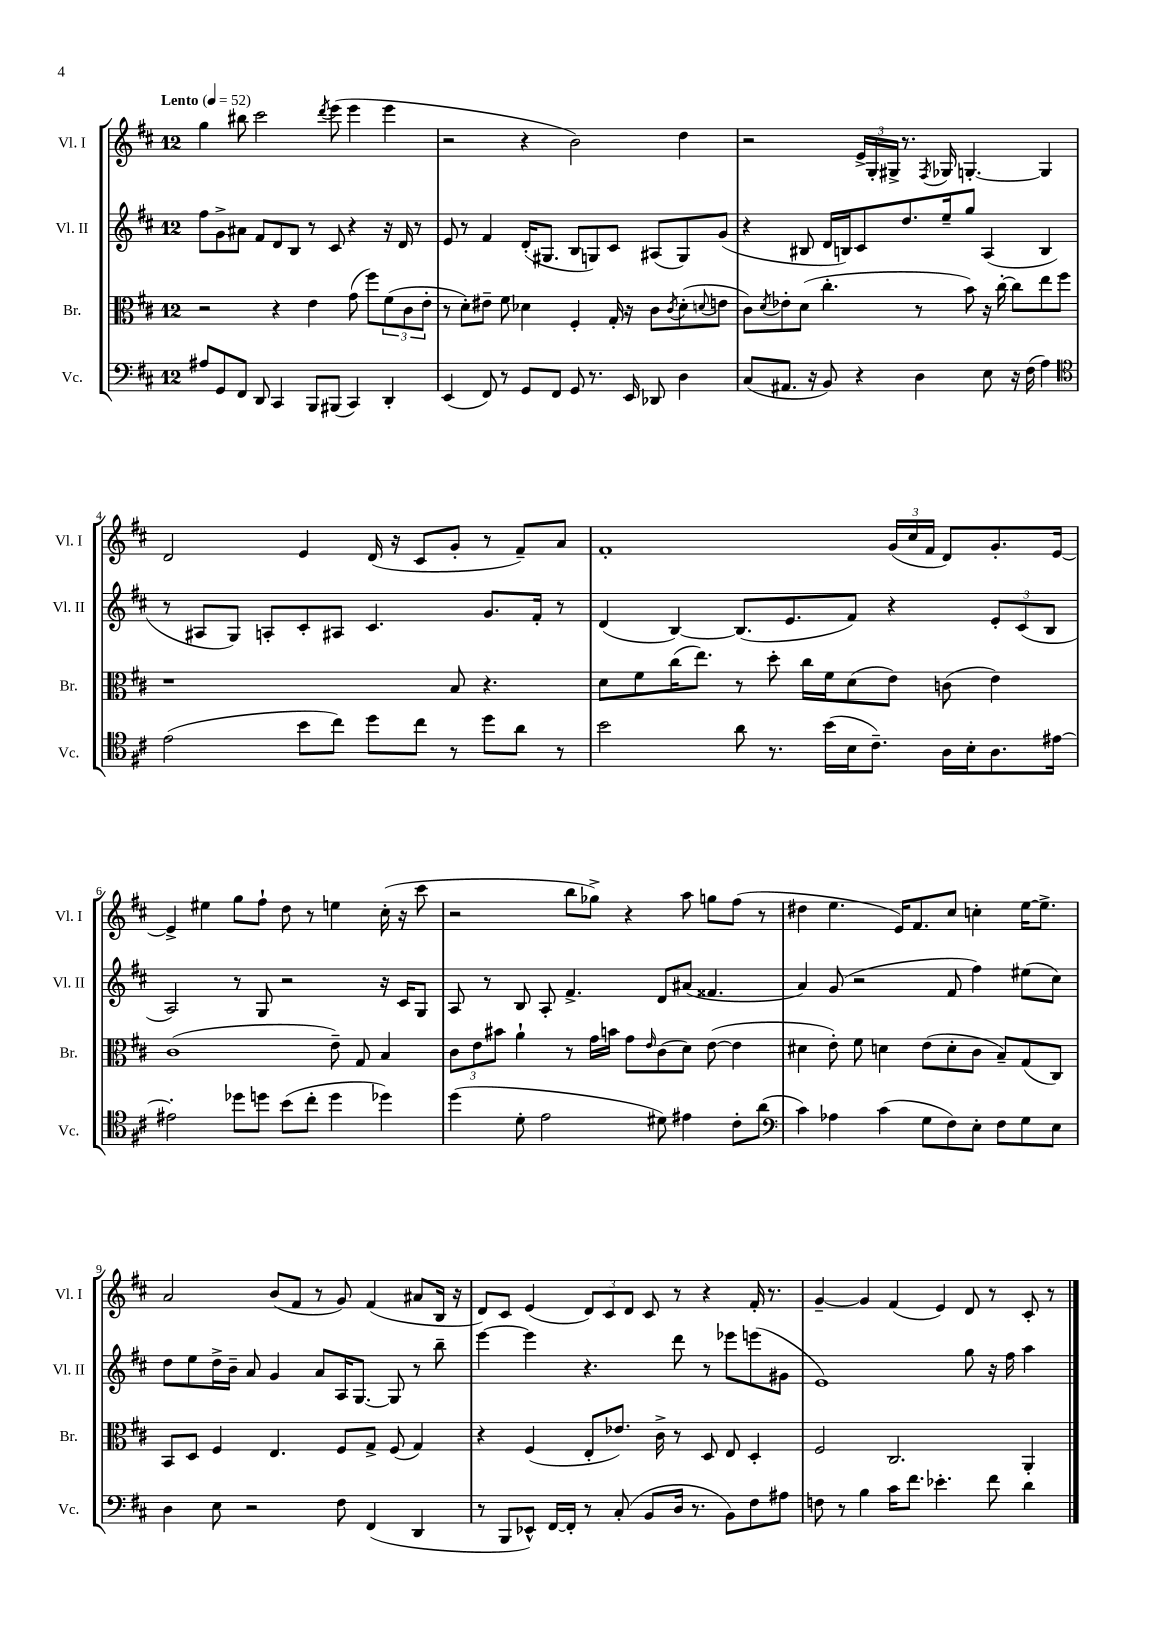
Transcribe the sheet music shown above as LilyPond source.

<<
\new StaffGroup <<
\new Staff = "s0" \with { instrumentName = "Vl. I" shortInstrumentName = "Vl. I" } {
    \clef treble \key d \major \once \override Staff.TimeSignature.style = #'single-digit \time 12/8 \tempo "Lento" 4 = 52
    g''4 bis''8 cis'''2 \acciaccatura { d'''8 } e'''8( e'''4 e'''4 |
    r2 r4 b'2) d''4 |
    r2 \tuplet 3/2 { e'16-> g16-. gis16-> } r8. \acciaccatura { fis8 } ges16 g4.~-. g4 |
    d'2 e'4 d'16( r16 cis'8 g'8-. r8 fis'8--) a'8 |
    fis'1-. \tuplet 3/2 { g'16( cis''16 fis'16 } d'8) g'8.-. e'16~ |
    e'4-> eis''4 g''8 fis''8-! d''8 r8 e''4 cis''16-.( r16 cis'''8 |
    r2 b''8 ges''8->) r4 a''8 g''8 fis''8( r8 |
    dis''4 e''4. e'16) fis'8. cis''8 c''4-. e''16~ e''8.-> |
    a'2 b'8( fis'8 r8 g'8) fis'4( ais'8 b16 r16 |
    d'8) cis'8 e'4( \tuplet 3/2 { d'8) cis'8 d'8 } cis'8 r8 r4 fis'16-. r8. |
    g'4~-- g'4 fis'4( e'4) d'8 r8 cis'8-. r8 \bar "|." |
}
\new Staff = "s1" \with { instrumentName = "Vl. II" shortInstrumentName = "Vl. II" } {
    \clef treble \key d \major \once \override Staff.TimeSignature.style = #'single-digit \time 12/8
    fis''8 g'8-> ais'8 fis'8 d'8 b8 r8 cis'8 r4 r16 d'16 r8 |
    e'8 r8 fis'4 d'16-.( gis8. b8 g8) cis'8 ais8( g8) g'8( |
    r4 bis8 d'16 b16) cis'8 d''8. e''16-- g''8 a4( b4 |
    r8 ais8 g8) a8-. cis'8-. ais8 cis'4. g'8. fis'16-. r8 |
    d'4( b4~) b8.( e'8. fis'8) r4 \tuplet 3/2 { e'8-. cis'8( b8 } |
    a2) r8 g8 r2 r16 cis'16 g8 |
    a8 r8 b8 a8-. fis'4.-> d'8 ais'8( fisis'4. |
    a'4) g'8( r2 fis'8 fis''4) eis''8( cis''8) |
    d''8 e''8 d''16-> b'16-- a'8 g'4 a'8 a16 g8.~ g8 r8 b''8-- |
    e'''4~ e'''4 r4. d'''8 r8 ees'''8 e'''8( gis'8 |
    e'1) g''8 r16 fis''16 a''4 \bar "|." |
}
\new Staff = "s2" \with { instrumentName = "Br." shortInstrumentName = "Br." } {
    \clef alto \key d \major \once \override Staff.TimeSignature.style = #'single-digit \time 12/8
    r2 r4 e'4 g'8( fis''8) \tuplet 3/2 { fis'8( cis'8 e'8-. } |
    r8 d'8-.) eis'8-- fis'8 des'4 fis4-. g16-. r16 cis'8 \acciaccatura { cis'8 } des'8-.( \appoggiatura { d'8 } e'8 |
    cis'8) \acciaccatura { d'8 } ees'8-. d'8( cis''4.-. r8 b'8) r16 cis''16~-. cis''8 e''8 fis''8 |
    r1 b8 r4. |
    d'8 fis'8 cis''16( e''8.) r8 d''8-. cis''16 fis'16 d'8( e'8) c'8( e'4) |
    cis'1( e'8--) g8 b4 |
    \tuplet 3/2 { cis'8 e'8 bis'8 } a'4-! r8 g'16 b'16 g'8 \grace { e'16 } cis'8( d'8) e'8~( e'4 |
    dis'4 e'8-.) fis'8 d'4 e'8( d'8-. cis'8 b8--) g8( cis8) |
    b,8 d8 fis4 e4. fis8 g8-> fis8( g4) |
    r4 fis4( e8-. ees'8.) cis'16-> r8 d8 e8 d4-. |
    fis2 cis2. a,4-. \bar "|." |
}
\new Staff = "s3" \with { instrumentName = "Vc." shortInstrumentName = "Vc." } {
    \clef bass \key d \major \once \override Staff.TimeSignature.style = #'single-digit \time 12/8
    ais8 g,8 fis,8 d,8 cis,4 b,,8 bis,,8( cis,4) d,4-. |
    e,4( fis,8) r8 g,8 fis,8 g,8 r8. e,16 des,8 d4 |
    cis8( ais,8. r16 b,8) r4 d4 e8 r16 fis16( a4) |
    \clef tenor e'2( b'8 cis''8) d''8 cis''8 r8 d''8 a'8 r8 |
    b'2 a'8 r8. b'16( b16 cis'8.--) a16 b16-. a8. eis'16~ |
    eis'2-. des''8 d''8 b'8( cis''8-. d''4 des''4) |
    d''4( d'8-. e'2 dis'8) eis'4 cis'8-. a'8( |
    \clef bass cis'4) aes4 cis'4( g8 fis8) e8-. fis8 g8 e8 |
    d4 e8 r2 fis8 fis,4( d,4 |
    r8 b,,8 ees,8-^) fis,16~ fis,16-. r8 cis8-.( b,8 d16 r8. b,8) fis8 ais8 |
    f8 r8 b4 cis'16 fis'8. ees'4.-. fis'8 d'4 \bar "|." |
}
>>
>>
